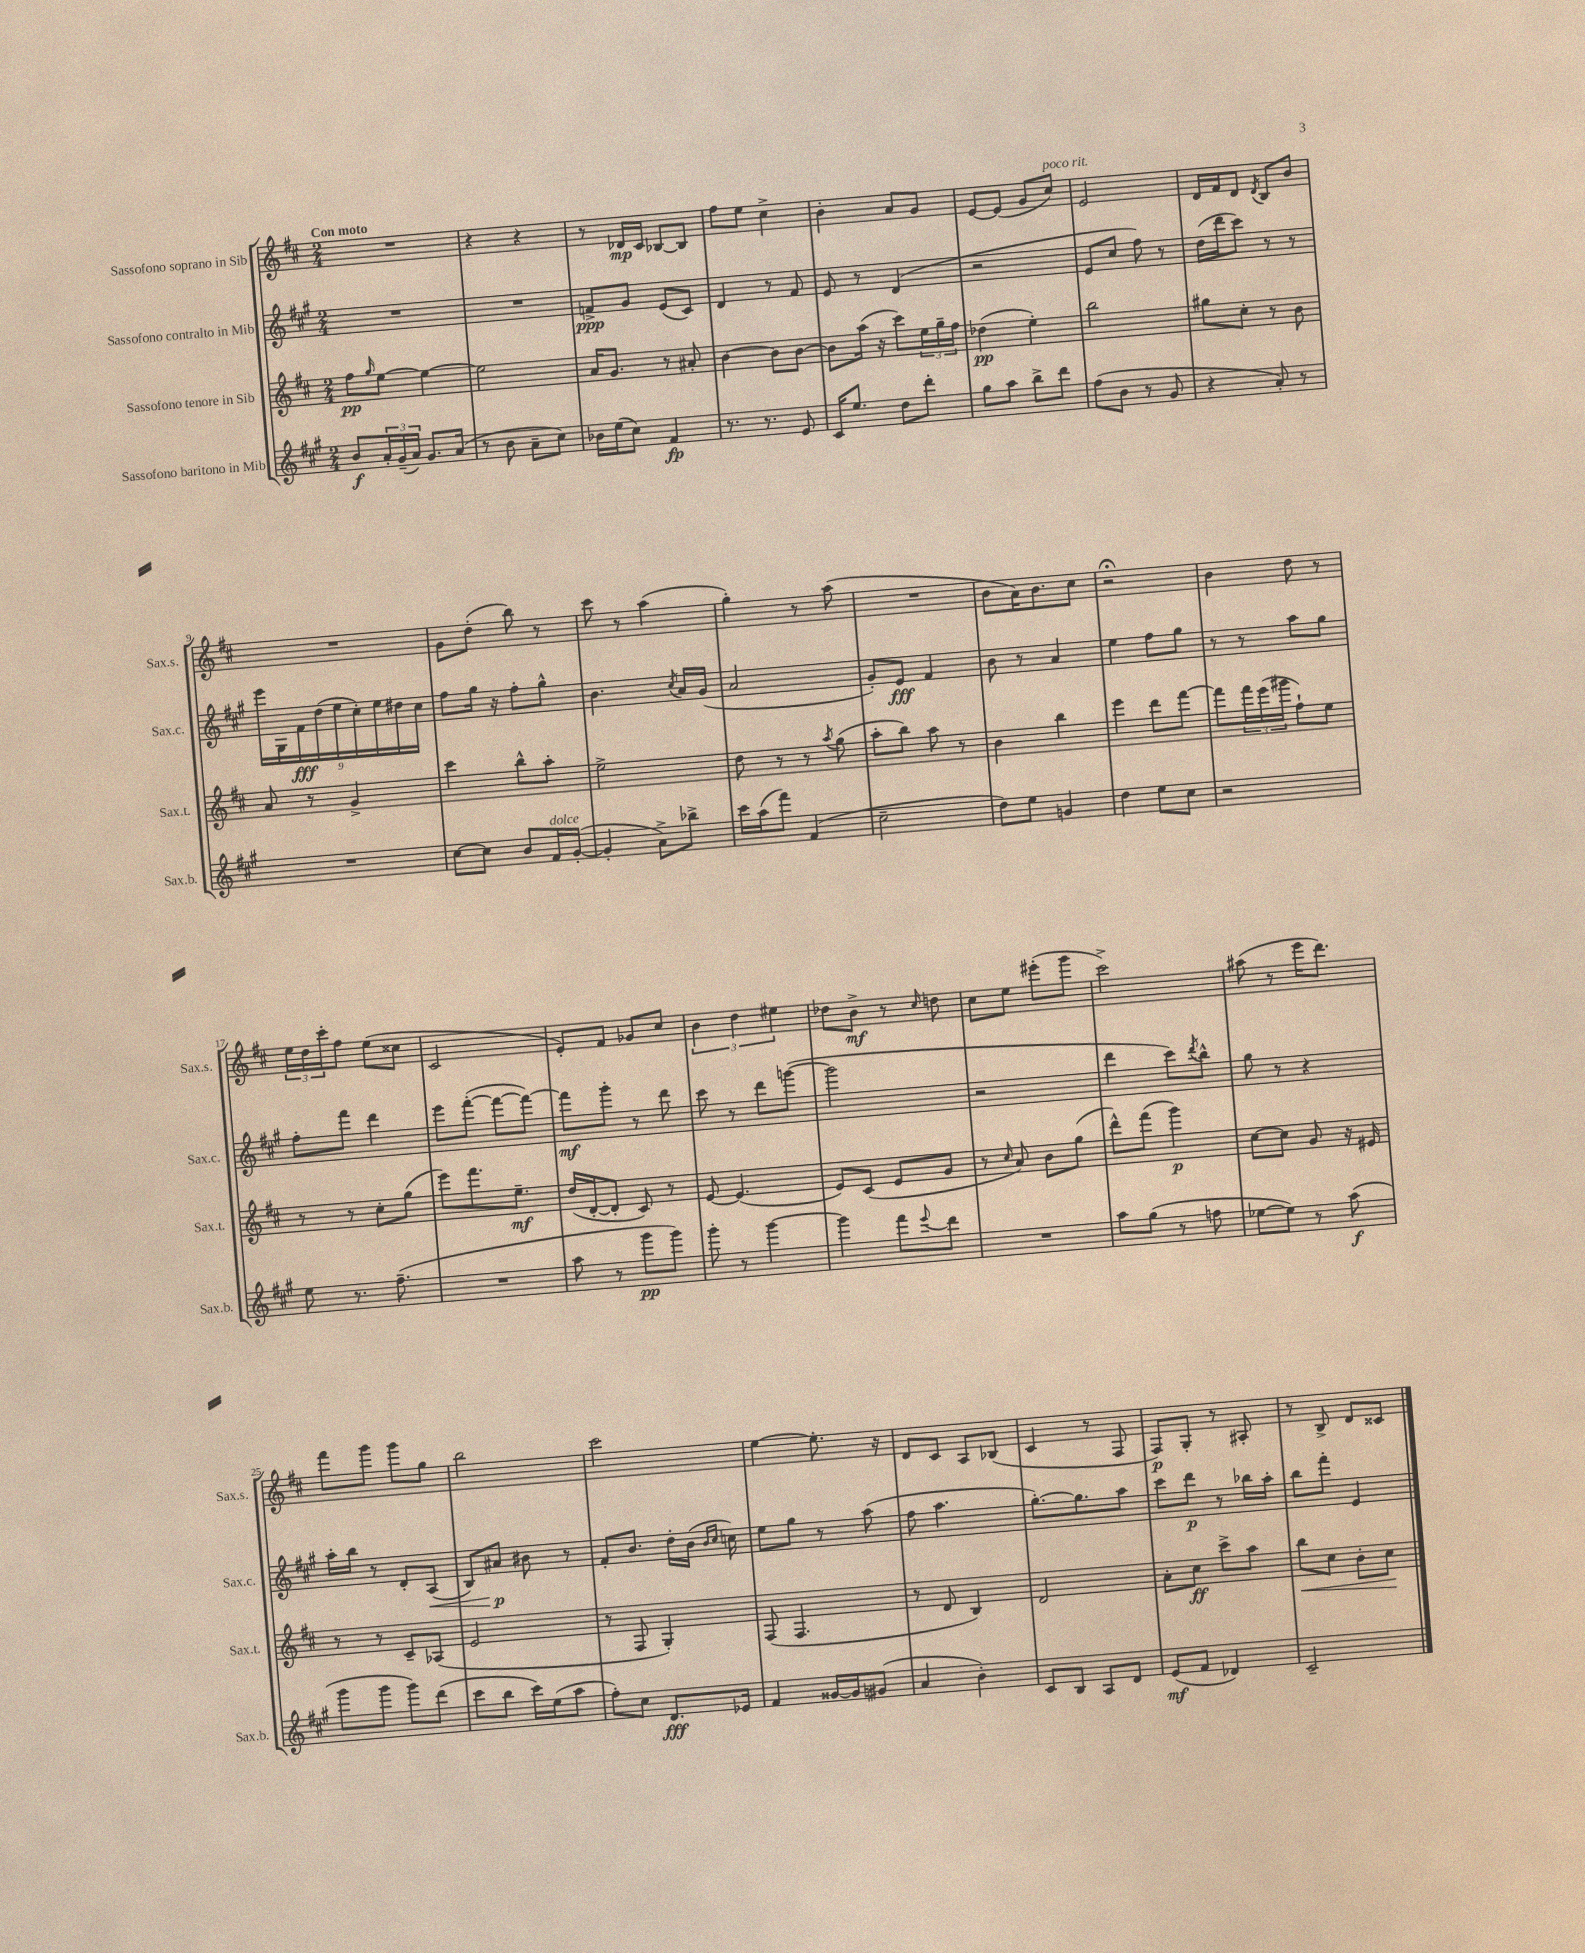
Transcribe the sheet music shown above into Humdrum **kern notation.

**kern	**kern	**kern	**kern
*staff4	*staff3	*staff2	*staff1
*clefG2	*clefG2	*clefG2	*clefG2
*k[f#c#g#]	*k[f#c#]	*k[f#c#g#]	*k[f#c#]
*M2/4	*M2/4	*M2/4	*M2/4
8b	8ff#	2r	2r
.	16qqgg	.	.
24a'	[8ee	.	.
(24g#~	.	.	.
24a)	.	.	.
8.g#	4ee_	.	.
(16a	.	.	.
=	=	=	=
8r	2ee]	2r	4r
8b	.	.	.
8a~	.	.	4r
8cc#)	.	.	.
=	=	=	=
16b-	16a	8f^	8r
(16ee	8.g	.	.
8cc#)	.	8g#	16d-
.	.	.	16c#
4f#	8r	(8e	[8B-
.	8a#'	8c#)	8B-]
=	=	=	=
8.r	[4b	4d	8ff#
.	.	.	8ee
8.r	.	.	.
.	8b]	8r	4cc#^
8e	[8b	8f#	.
=	=	=	=
16c#	8b]	8e	4b'
8.ee	.	.	.
.	(16aa	8r	.
.	16r	.	.
8dd	8ccc#)	(4d	8a
8ddd'	24ee	.	8g
.	24gg~	.	.
.	24ff#	.	.
=	=	=	=
8gg#	(4dd-	2r	[8e
8aa	.	.	(8e]
8bb^	4ee')	.	8g
8ddd	.	.	8cc#)
=	=	=	=
(8ff#	2bb	8e	2e
8b	.	8cc#	.
8r	.	8ff#)	.
8g#	.	8r	.
=	=	=	=
4r	8gg#	(16dd	16d
.	.	16ddd	16f#
.	8cc#'	8ccc#)	8d
.	.	.	8qd
8a')	8r	8r	8B
8r	8b	8r	8b
=	=	=	=
2r	8a	18eee	2r
.	.	18G#	.
.	.	18f#	.
.	8r	.	.
.	.	(18dd	.
.	.	18ee	.
.	4g^	.	.
.	.	18cc#')	.
.	.	18ee	.
.	.	18dd#	.
.	.	18cc#	.
=	=	=	=
[8cc#	4ccc#	8ff#	8g
8cc#]	.	16gg#	(8dd'
.	.	16r	.
8b	8bb^^	8ff#'	8bb)
16f#	8aa'	8gg#^^	8r
([16g#'	.	.	.
=	=	=	=
4g#']	2ee^	4.b	8ccc#
.	.	.	8r
8a^)	.	.	(4aa
.	.	8qcc#	.
8bb-^	.	16a	.
.	.	(16g#	.
=	=	=	=
16ccc#	8dd	2a	4gg')
(16aa	.	.	.
8fff#)	8r	.	.
(4f#	8r	.	8r
.	8qaa	.	.
.	(8gg	.	(8aa
=	=	=	=
2cc#~	8aa'	8g#')	2r
.	8bb)	8e	.
.	8aa	4f#	.
.	8r	.	.
=	=	=	=
8dd)	4b	8b	8b
8ee	.	8r	16a)
.	.	.	8.b
4g	4bb	4a	.
.	.	.	8cc#
=	=	=	=
4dd	4eee	4ee	2r;
8ee	8ddd	8ff#	.
8cc#	[8fff#	8gg#	.
=	=	=	=
2r	8fff#]	8r	4b
.	24fff#	8r	.
.	(24eee	.	.
.	24ggg#	.	.
.	8ff#`)	8aa	8dd
.	8ee	8gg#	8r
=	=	=	=
8ee	8r	8ff#'	24ee
.	.	.	24dd
.	.	.	24ccc#'
8.r	8r	8fff#	8ff#
.	8cc#'	4ddd	(8ee
(8.ff#~	.	.	.
.	(8gg	.	8cc##
=	=	=	=
2r	8eee)	8eee	2c#
.	8.fff#	([8fff#'	.
.	.	8fff#_	.
.	8.ee~	.	.
.	.	8fff#_)	.
=	=	=	=
8aa	(16dd	8fff#]	8e')
.	[16d'	.	.
8r	8d']	8ggg#'	8f#
8ggg#	8c#)	8r	8g-
8ggg#)	8r	8ddd	8cc#
=	=	=	=
8ggg#'	[8e	8ccc#	6b
8r	(4.e]	8r	.
.	.	.	6dd
[4ggg#	.	8ddd	.
.	.	.	6ee#
.	.	([8ggg	.
=	=	=	=
4ggg#]	8e)	2ggg]	8dd-
.	(8c#	.	8b^
8fff#	8e	.	8r
8qqeee	.	.	16qqcc#
8ddd	8g	.	8dd
=	=	=	=
2r	8r	2r	8cc#
.	16qqcc#	.	.
.	8a)	.	8ee
.	8b	.	(8eee#'
.	(8gg	.	8ggg
=	=	=	=
8aa	8ddd^^)	4ddd	2ccc#^)
(8gg#	(8fff#	.	.
8r	4ggg)	8ccc#)	.
.	.	8qddd	.
8ff	.	8bb^^	.
=	=	=	=
[8ee-	[8cc#	8gg#	(8aa#
8ee-])	8cc#]	8r	8r
8r	8g	4r	16eee
.	.	.	8.ddd)
(8aa	16r	.	.
.	16e#	.	.
=	=	=	=
8ggg#	8r	16aa'	8fff#
.	.	16bb	.
8ggg#	8r	8r	8ggg
8ggg#)	8c#~	8d'	8ggg
(8ddd	(8A-	(8A	8gg
=	=	=	=
8ccc#	2e	8B)	2bb
8bb	.	8a#	.
16ccc#)	.	8b#	.
(16ee	.	.	.
8aa	.	8r	.
=	=	=	=
8ff#')	8r	8f#'	2ccc#
8cc#	8F#	8.b	.
8.d	4G')	.	.
.	.	16dd'	.
.	.	(16b	.
.	.	16qqb	.
.	.	16qqcc#	.
16e-	.	16cc)	.
=	=	=	=
4f#	(8F#	8ee	[4ee
.	4.F#	8gg#	.
[16g##	.	8r	8.ee']
16g##]	.	.	.
(8g#	.	(8aa	.
.	.	.	16r
=	=	=	=
4a	8r	8ff#	8d
.	8d	4.aa	8c#
4b')	4B)	.	8A
.	.	.	(8B-
=	=	=	=
8c#	2d	[8.gg#')	4c#
8B	.	.	.
.	.	8.gg#]	.
8A	.	.	8r
8d	.	8aa	8F#
=	=	=	=
(8e	8a'	8ccc#	8F#)
8f#	8cc#	8ddd	8G'
4d-)	8ccc#^	8r	8r
.	8aa	16bb-	8A#'
.	.	16aa'	.
=	=	=	=
2c#~	8bb	8bb	8r
.	8cc#	8fff#'	8B^
.	8b'	4e	8d
.	8cc#	.	8c##
==	==	==	==
*-	*-	*-	*-
